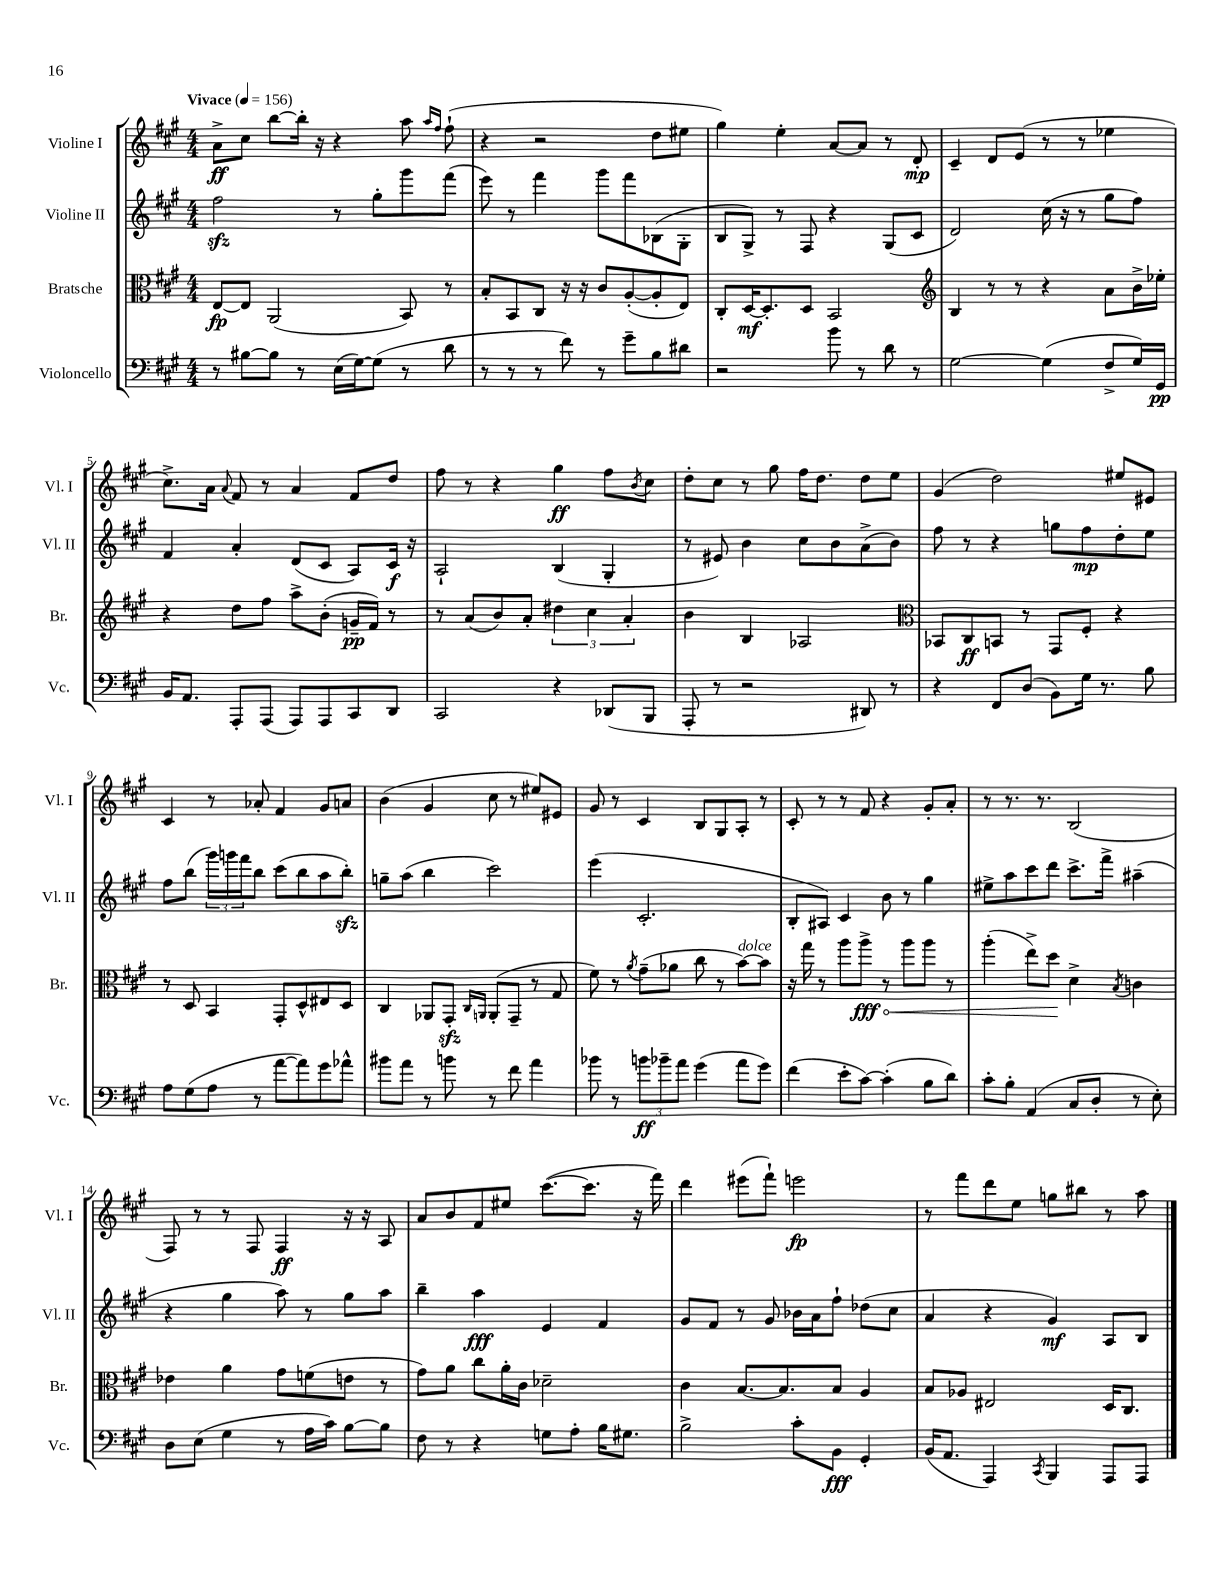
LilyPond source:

<<
\new StaffGroup <<
\new Staff = "s0" \with { instrumentName = "Violine I" shortInstrumentName = "Vl. I" } {
    \clef treble \key a \major \numericTimeSignature \time 4/4 \tempo "Vivace" 4 = 156
    a'8->\ff cis''8 b''8~ b''16-. r16 r4 a''8 \grace { a''16 fis''16 } fis''8-!( |
    r4 r2 d''8 eis''8 |
    gis''4) e''4-. a'8~ a'8 r8 d'8-.\mp |
    cis'4-- d'8 e'8( r8 r8 ees''4 |
    cis''8.->) a'16 \appoggiatura { a'8 } fis'8 r8 a'4 fis'8 d''8 |
    fis''8 r8 r4 gis''4\ff fis''8 \acciaccatura { b'8 } cis''8 |
    d''8-. cis''8 r8 gis''8 fis''16 d''8. d''8 e''8 |
    gis'4( d''2) eis''8 eis'8 |
    cis'4 r8 aes'8-. fis'4 gis'8 a'8 |
    b'4( gis'4 cis''8 r8 eis''8) eis'8 |
    gis'8 r8 cis'4 b8 gis8 a8-. r8 |
    cis'8-. r8 r8 fis'8 r4 gis'8-. a'8-. |
    r8 r8. r8. b2( |
    fis8) r8 r8 fis8 fis4\ff r16 r16 a8 |
    a'8 b'8 fis'8 eis''8 cis'''8.~( cis'''8. r16 fis'''16) |
    d'''4 eis'''8( fis'''8-!) e'''2\fp |
    r8 fis'''8 d'''8 e''8 g''8 bis''8 r8 a''8 \bar "|." |
}
\new Staff = "s1" \with { instrumentName = "Violine II" shortInstrumentName = "Vl. II" } {
    \clef treble \key a \major \numericTimeSignature \time 4/4
    fis''2\sfz r8 gis''8-. gis'''8 fis'''8( |
    e'''8) r8 fis'''4 gis'''8 fis'''8 bes8( gis8-. |
    b8 gis8->) r8 fis8 r4 gis8( cis'8 |
    d'2) cis''16( r16 r8 gis''8 fis''8) |
    fis'4 a'4-. d'8( cis'8 a8) cis'16\f r16 |
    a2-! b4( gis4-. |
    r8 eis'8) b'4 cis''8 b'8 a'8->( b'8) |
    fis''8 r8 r4 g''8 fis''8\mp d''8-. e''8 |
    fis''8 b''8( \tuplet 3/2 { gis'''16) g'''16 fis'''16 } b''8 cis'''8( b''8 a''8 b''8-.\sfz) |
    g''8-- a''8( b''4 cis'''2) |
    e'''4( cis'2.-. |
    b8-. ais8) cis'4 b'8 r8 gis''4 |
    eis''8-> a''8 cis'''8 d'''8 cis'''8.-> fis'''16-> ais''4--( |
    r4 gis''4 a''8) r8 gis''8 a''8 |
    b''4-- a''4\fff e'4 fis'4 |
    gis'8 fis'8 r8 gis'8 bes'16 a'16 fis''8-! des''8( cis''8 |
    a'4 r4 gis'4\mf) a8 b8 \bar "|." |
}
\new Staff = "s2" \with { instrumentName = "Bratsche" shortInstrumentName = "Br." } {
    \clef alto \key a \major \numericTimeSignature \time 4/4
    e8~\fp e8 a,2( b,8) r8 |
    b8-. b,8 cis8 r16 r16 cis'8 a8~-.( a8-. e8) |
    cis8-. d16~\mf d8.-. d8 b,2 |
    \clef treble b4 r8 r8 r4 a'8 b'16-> ees''16-. |
    r4 d''8 fis''8 a''8-> b'8-.( g'16--\pp fis'16) r8 |
    r8 a'8( b'8) a'8-. \tuplet 3/2 { dis''4 cis''4 a'4-. } |
    b'4 b4 aes2 |
    \clef alto bes,8 cis8\ff b,8 r8 gis,8 fis8-. r4 |
    r8 d8 b,4 gis,8-. d8-^ eis8 d8 |
    cis4 aes,8 gis,8-.\sfz \grace { cis16 a,16 } a,8-.( gis,8-- r8 gis8 |
    fis'8) r8 \acciaccatura { a'8 } gis'8--( aes'8 cis''8 r8 b'8~^\markup { \italic "dolce" }) b'8 |
    r16 gis''16 r8 a''8 \once \override Hairpin.circled-tip = ##t a''8->\fff\< r8 a''8 a''8 r8 |
    a''4-.( e''8->) d''8\! d'4-> \acciaccatura { b8 } c'4 |
    ees'4 a'4 gis'8 f'8( e'8 r8 |
    gis'8) a'8 cis''8 a'16-. cis'16 des'2-- |
    cis'4 b8.~ b8. b8 a4 |
    b8 aes8 eis2 d16 cis8. \bar "|." |
}
\new Staff = "s3" \with { instrumentName = "Violoncello" shortInstrumentName = "Vc." } {
    \clef bass \key a \major \numericTimeSignature \time 4/4
    r8 bis8~ bis8 r8 e16( gis16~) gis8( r8 d'8 |
    r8 r8 r8 fis'8) r8 gis'8-- b8 dis'8 |
    r2 b'8 r8 d'8 r8 |
    gis2~ gis4( fis8-> gis16) gis,16\pp |
    b,16 a,8. a,,8-. a,,8( a,,8) a,,8 cis,8 d,8 |
    cis,2 r4 des,8( b,,8 |
    a,,8-. r8 r2 dis,8) r8 |
    r4 fis,8 d8( b,8) gis16 r8. b8 |
    a8 gis8( a8 r8 a'8~ a'8) gis'8 aes'8-^ |
    bis'8 a'8 r8 b'8 r8 fis'8 a'4 |
    bes'8 r8 \tuplet 3/2 { b'8\ff bes'8-- a'8 } gis'4( a'8 gis'8) |
    fis'4( e'8-. cis'8~) cis'4-.( b8 d'8) |
    cis'8-. b8-. a,4( cis8 d8-. r8 e8-.) |
    d8 e8( gis4 r8 a16 cis'16) b8~ b8 |
    fis8 r8 r4 g8 a8-. b16 gis8. |
    b2-> cis'8-. b,8\fff gis,4-. |
    b,16( a,8. a,,4) \acciaccatura { cis,8 } b,,4 a,,8 a,,8 \bar "|." |
}
>>
>>
